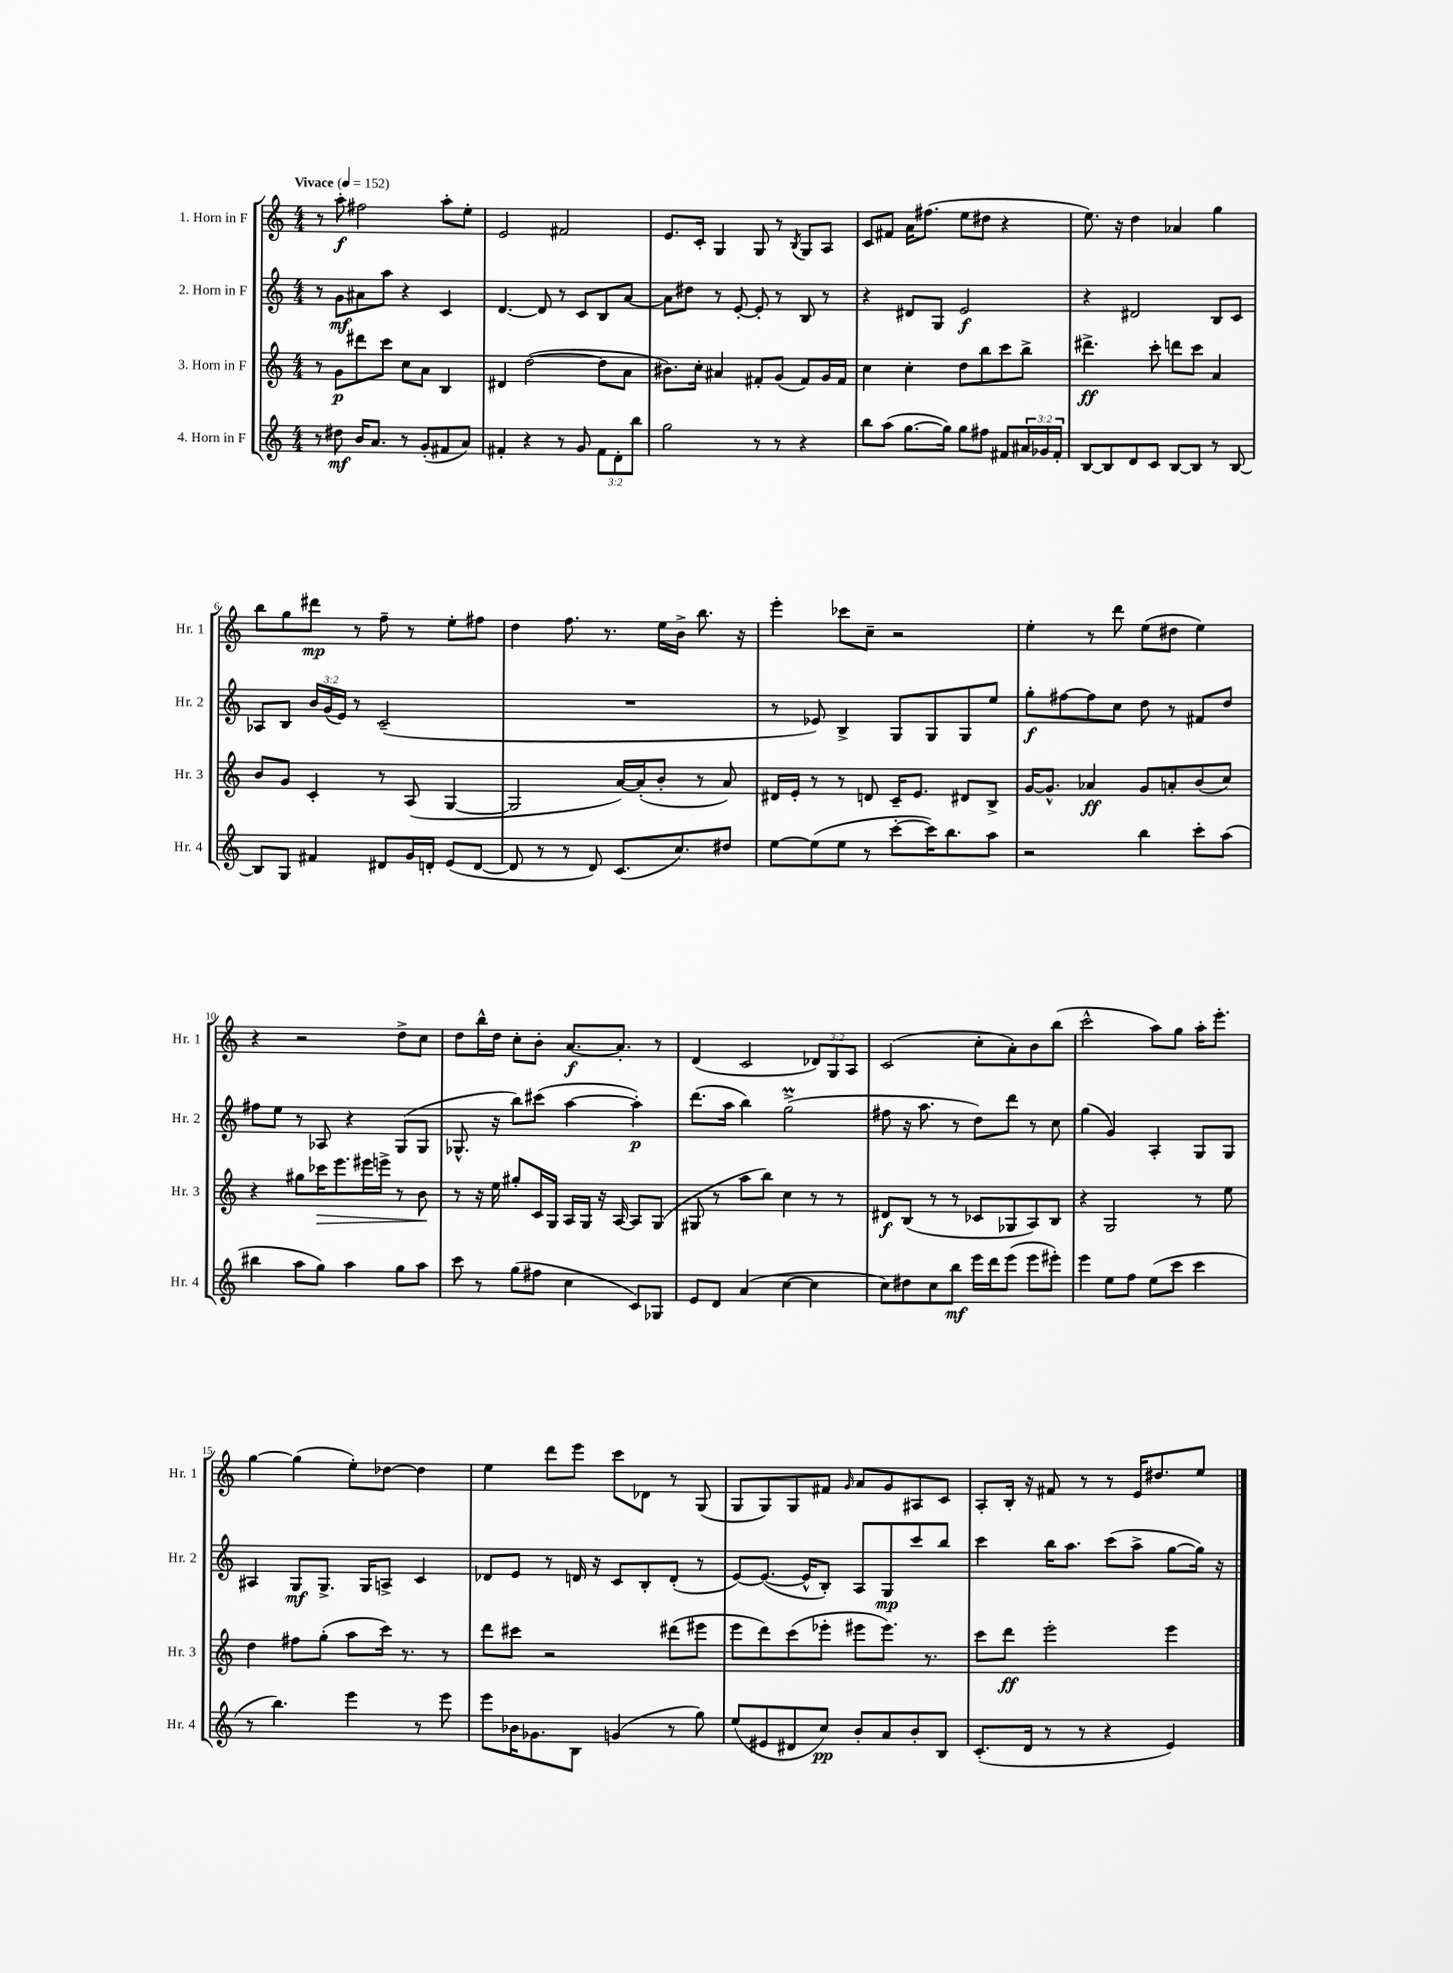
<<
\new StaffGroup <<
\new Staff = "s0" \with { instrumentName = "1. Horn in F" shortInstrumentName = "Hr. 1" } {
    \clef treble \key c \major \numericTimeSignature \time 4/4 \override Staff.TupletNumber.text = #tuplet-number::calc-fraction-text \tempo "Vivace" 4 = 152
    r8 a''8-.\f fis''2 a''8-. e''8-. |
    e'2 fis'2 |
    e'8. c'16-. g4 g8 r8 \acciaccatura { b8 } g8 a8 |
    c'8 fis'8 a'16 fis''8.( e''8 dis''8 r4 |
    e''8.) r16 d''4 aes'4 g''4 |
    b''8 g''8 dis'''8\mp r8 f''8-- r8 e''8-. fis''8 |
    d''4 f''8. r8. e''16 b'16-> b''8. r16 |
    e'''4-. ces'''8 c''8-- r2 |
    e''4-. r8 d'''8 e''8( dis''8 e''4) |
    r4 r2 d''8-> c''8 |
    d''8 b''16-^ d''16 c''8-. b'8-. a'8.~\f a'8.-. r8 |
    d'4( c'2 \tuplet 3/2 { des'8) g8 a8 } |
    c'2( c''8-. a'8-.) b'8 b''8( |
    c'''2-^ a''8) g''8 a''16-. e'''8.-. |
    g''4~ g''4( e''8-.) des''8~ des''4 |
    e''4 d'''8 e'''8 c'''8 des'8 r8 g8( |
    g8 g8) g8 fis'8 \grace { g'16 } a'8 g'8 ais8 c'8 |
    a8-. b16-. r16 fis'8 r8 r8 e'16 dis''8. e''8 \bar "|." |
}
\new Staff = "s1" \with { instrumentName = "2. Horn in F" shortInstrumentName = "Hr. 2" } {
    \clef treble \key c \major \numericTimeSignature \time 4/4 \override Staff.TupletNumber.text = #tuplet-number::calc-fraction-text
    r8 g'8\mf ais'8 a''8 r4 c'4 |
    d'4.~ d'8 r8 c'8 b8 a'8~ |
    a'8 dis''8 r8 e'8~-. e'8-. r8 b8 r8 |
    r4 dis'8 g8 e'2\f |
    r4 dis'2 b8 c'8 |
    aes8 b8 \tuplet 3/2 { b'16 g'16( e'16) } r8 c'2--( |
    R1 |
    r8 ees'8) b4-> g8 g8 g8 e''8 |
    g''8-.\f fis''8~ fis''8 c''8 d''8 r8 fis'8 d''8 |
    fis''8 e''8 r8 aes8 r4 g8( g8 |
    ges8.-^ r16 b''8) cis'''8( a''4~ a''4-.\p) |
    d'''8.( a''16 b''4) g''2->\prall( |
    fis''8 r16 a''8. r8 d''8) d'''8 r8 c''8 |
    g''4( g'4) a4-. g8 g8 |
    ais4 g8\mf g8.-> g16 a8-> c'4 |
    des'8 e'8 r8 d'16 r16 c'8 b8-. d'8-.( r8 |
    e'8~) e'8.~( e'16-^ b8-.) a8 g8\mp c'''8 b''8 |
    c'''4 b''16 a''8. c'''8( a''8-> g''8~ g''16) r16 \bar "|." |
}
\new Staff = "s2" \with { instrumentName = "3. Horn in F" shortInstrumentName = "Hr. 3" } {
    \clef treble \key c \major \numericTimeSignature \time 4/4
    r8 g'8\p dis'''8 c'''8 c''8 a'8 b4 |
    dis'4 d''2~( d''8 a'8 |
    bis'8.) c''16-. ais'4 fis'8-. g'8( fis'8) g'16 fis'16 |
    c''4 c''4-. d''8 b''8 c'''8 b''8-> |
    dis'''4.->\ff c'''8-. d'''8 c'''8 a'4 |
    b'8 g'8 c'4-. r8 a8( g4~ |
    g2 a'16~) a'16-.( b'8-. r8 a'8) |
    dis'16 e'16-. r8 r8 d'8 c'16-- e'8. dis'8 b8-> |
    g'16~ g'8.-^ aes'4\ff g'8 a'8-. b'8( c''8) |
    r4 gis''8 ces'''16\> e'''8. eis'''16 e'''16-> r8 b'8\! |
    r8 r16 e''16 gis''8-. c'16 g16 a16 g16 r16 a16~ a8 g8( |
    gis8 r8 a''8 b''8) c''4 r8 r8 |
    dis'8\f b8( r8 r8 ces'8 ges8 a8) b8 |
    r4 g2 r8 e''8 |
    d''4 fis''8 g''8-.( a''8 c'''16) r8. r8 |
    d'''8 cis'''8 r2 dis'''8( eis'''8 |
    e'''8 d'''8) c'''8( ees'''8-. eis'''8 eis'''8.) r8. |
    c'''8 d'''8\ff e'''2-. e'''4 \bar "|." |
}
\new Staff = "s3" \with { instrumentName = "4. Horn in F" shortInstrumentName = "Hr. 4" } {
    \clef treble \key c \major \numericTimeSignature \time 4/4 \override Staff.TupletNumber.text = #tuplet-number::calc-fraction-text
    r8 dis''8\mf b'16 a'8. r8 g'8-.( fis'8 a'8) |
    fis'4-. r4 r8 g'8 \tuplet 3/2 { fis'8 d'8-. b''8 } |
    g''2 r8 r8 r4 |
    b''8 a''8( g''8.~ g''16) g''8 fis''8 fis'8 \tuplet 3/2 { ais'16 ges'16 fis'16-. } |
    b8~ b8 d'8 c'8 b8~ b8 r8 b8~ |
    b8 g8 fis'4 dis'8 g'16 d'16-. e'8( d'8~ |
    d'8 r8 r8 d'8) c'8.( c''8.) dis''8 |
    e''8~ e''8( e''8 r8 c'''8~-. c'''16) b''8. a''8 |
    r2 b''4 c'''8-. a''8( |
    bis''4 a''8 g''8) a''4 g''8 a''8 |
    c'''8 r8 g''8( fis''8 c''4 c'8) ges8 |
    e'8 d'8 a'4( c''4~ c''4 |
    c''8) dis''8 c''8 b''8\mf e'''16 d'''16 e'''8( e'''8 eis'''8-.) |
    e'''4 e''8 f''8 e''8( c'''8 c'''4 |
    r8 b''4.) e'''4 r8 e'''8 |
    e'''8 bes'16 ges'8. b8 g'4( r8 g''8) |
    e''8( eis'8 dis'8 c''8\pp) b'8-. a'8 b'8-. b8 |
    c'8.-.( d'16 r8 r8 r4 e'4) \bar "|." |
}
>>
>>
